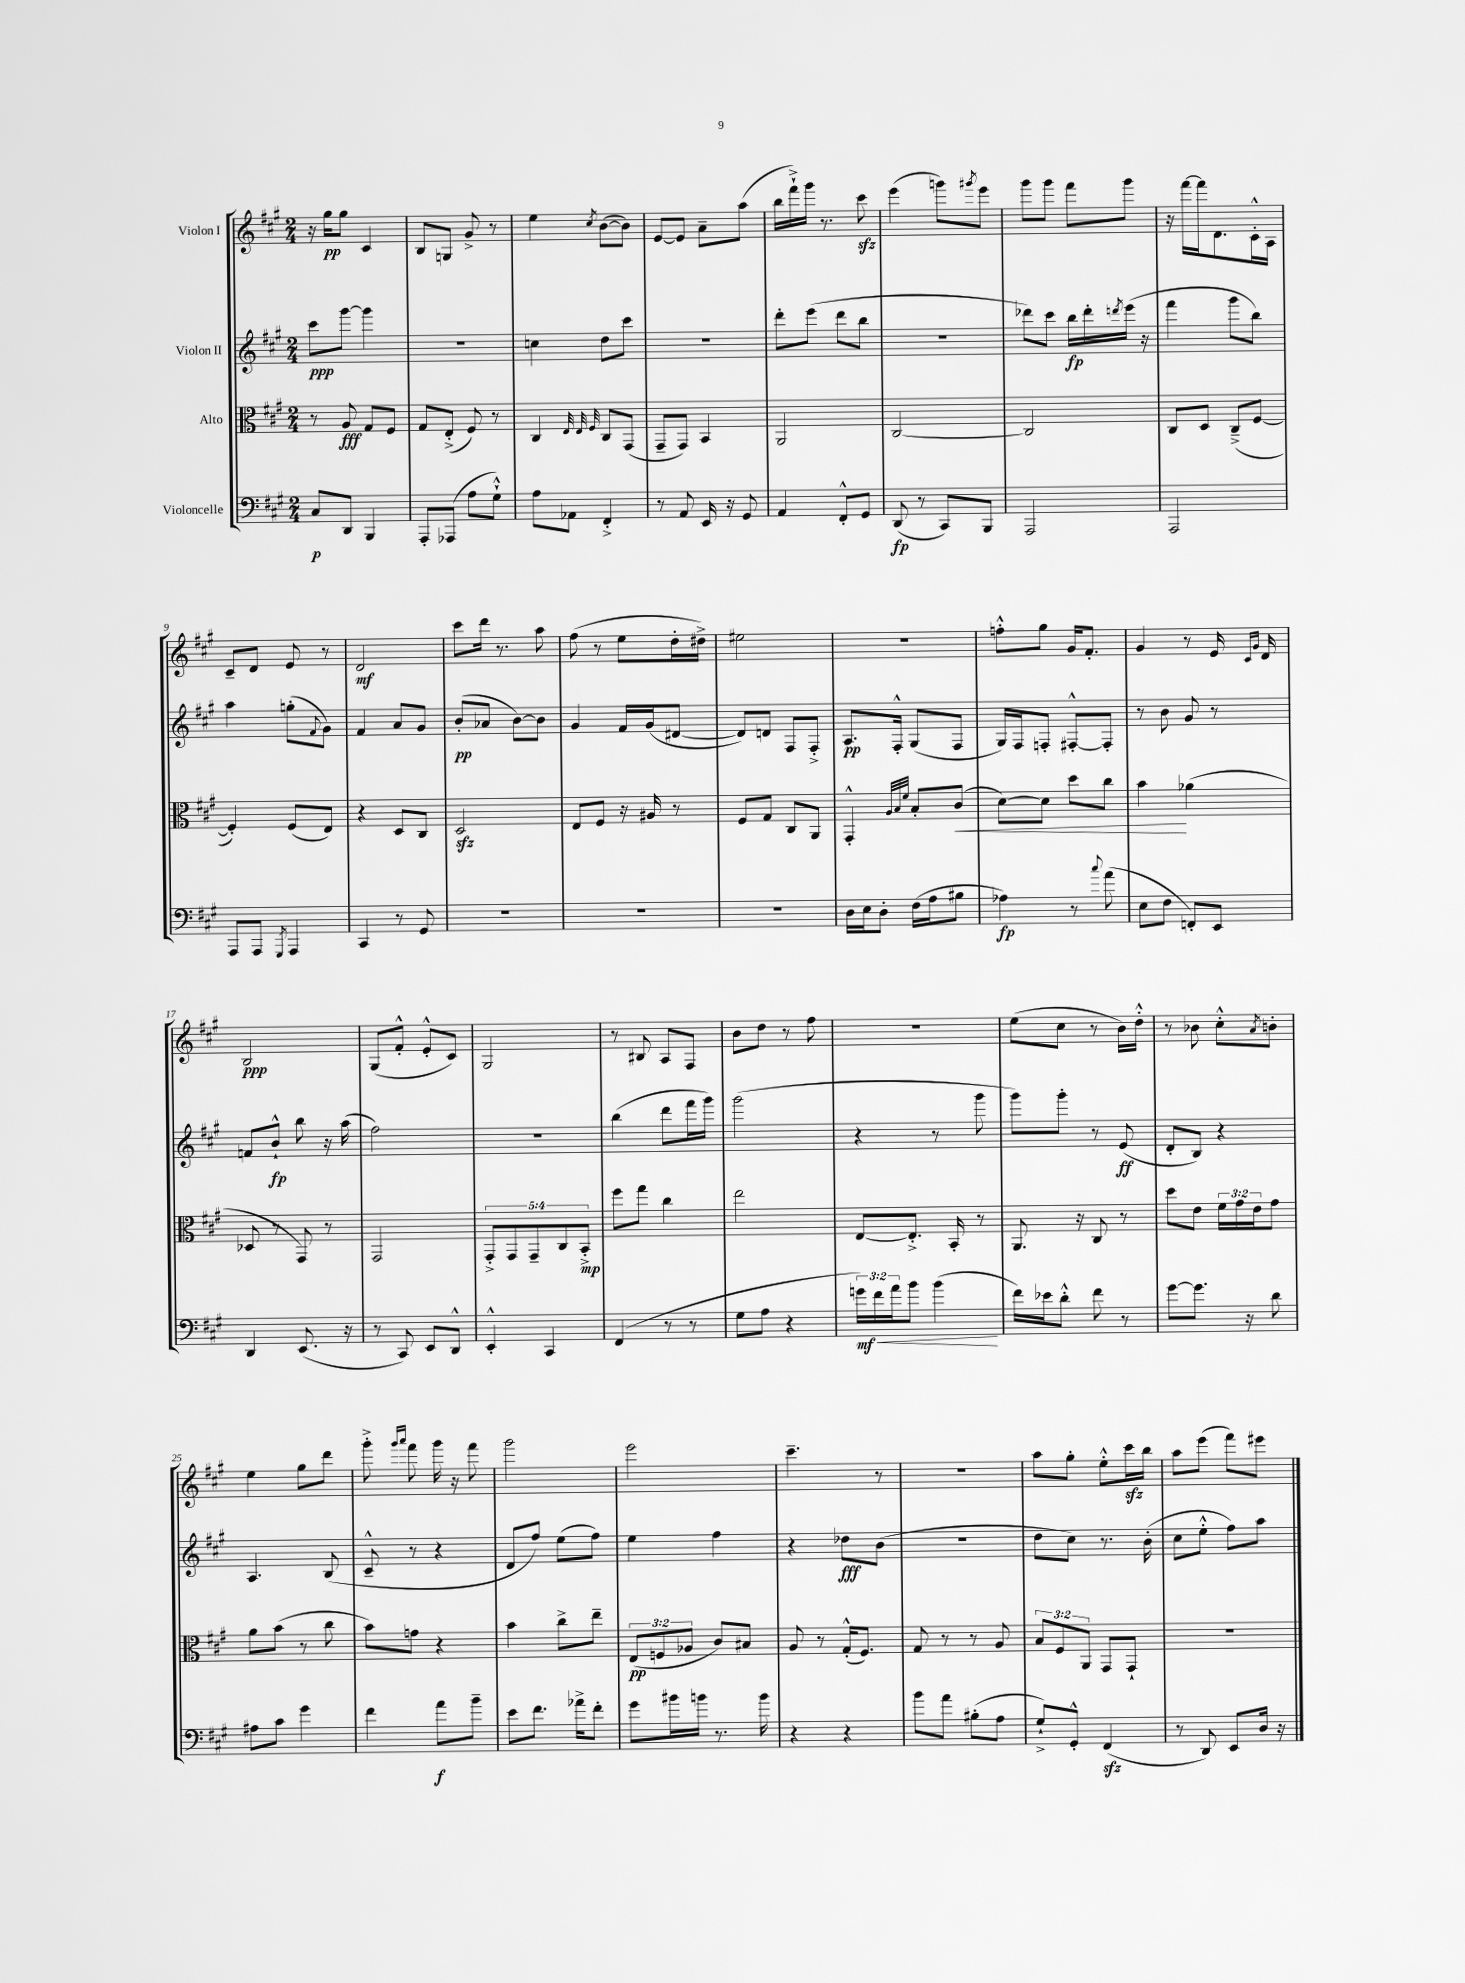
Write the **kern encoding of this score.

**kern	**dynam	**kern	**dynam	**kern	**dynam	**kern	**dynam
*part4	*part4	*part3	*part3	*part2	*part2	*part1	*part1
*staff4	*staff4	*staff3	*staff3	*staff2	*staff2	*staff1	*staff1
*I"Violoncelle	*	*I"Alto	*	*I"Violon II	*	*I"Violon I	*
*clefF4	*	*clefC3	*	*clefG2	*	*clefG2	*
*k[f#c#g#]	*	*k[f#c#g#]	*	*k[f#c#g#]	*	*k[f#c#g#]	*
*M2/4	*	*M2/4	*	*M2/4	*	*M2/4	*
=1	=1	=1	=1	=1	=1	=1	=1
8C#/L	p	8r	.	8ccc#\L	ppp	16r	.
.	.	.	.	.	.	16gg#\KL	pp
8DD/J	.	8A/	fff	[8ggg#\J	.	8gg#\J	.
4BBB/	.	8G#/L	.	4ggg#\]	.	4c#/	.
.	.	8F#/J	.	.	.	.	.
=2	=2	=2	=2	=2	=2	=2	=2
8AAA'/L	.	8G#/L	.	2r	.	8B/L	.
(8AAA-X/J	.	(8E'^/J	.	.	.	8Gn/J	.
8A\L	.	8F#/)	.	.	.	8g#^/	.
8G#`^^\J)	.	8r	.	.	.	8r	.
=3	=3	=3	=3	=3	=3	=3	=3
8A\L	.	4C#/	.	4ccn\	.	4ee\	.
8AA-X\J	.	.	.	.	.	.	.
.	.	32qqE/	.	.	.	.	.
.	.	32qqE/	.	.	.	.	.
.	.	32qqF#/	.	.	.	8qcc#/	.
4FF#'^/	.	8C#/L	.	8dd\L	.	([8b\L	.
.	.	(8GG#/J	.	8ccc#\J	.	8b\J])	.
=4	=4	=4	=4	=4	=4	=4	=4
8r	.	8GG#~/L	.	2r	.	[8e/L	.
8AA/	.	8GG#/J)	.	.	.	8e/J]	.
16EE/	.	4BB/	.	.	.	8a~\L	.
16r	.	.	.	.	.	.	.
8GG#/	.	.	.	.	.	(8aa\J	.
=5	=5	=5	=5	=5	=5	=5	=5
4AA/	.	2AA/	.	8ddd'\L	.	16bb\LL	.
.	.	.	.	.	.	16fff#`^\)	.
.	.	.	.	(8eee\J	.	16ggg#\JJ	.
.	.	.	.	.	.	8.r	.
8FF#'^^/L	.	.	.	8ddd\L	.	.	.
8GG#/J	.	.	.	8bb\J	.	8ccc#zz\	.
=6	=6	=6	=6	=6	=6	=6	=6
(8DD/	fp	[2C#/	.	2r	.	(4eee\	.
8r	.	.	.	.	.	.	.
8CC#/L)	.	.	.	.	.	8gggn\L)	.
.	.	.	.	.	.	8qggg#X/	.
8BBB/J	.	.	.	.	.	8eee\J	.
=7	=7	=7	=7	=7	=7	=7	=7
2AAA/	.	2C#/]	.	8ddd-X\L)	.	8ggg#\L	.
.	.	.	.	8ccc#\J	.	8ggg#\J	.
.	.	.	.	16bb\LL	fp	8fff#\L	.
.	.	.	.	16ddd-'\	.	.	.
.	.	.	.	8qdddn/	.	.	.
.	.	.	.	(16eee\JJ	.	8ggg#\J	.
.	.	.	.	16r	.	.	.
=8	=8	=8	=8	=8	=8	=8	=8
2AAA/	.	8C#/L	.	4fff#\	.	16r	.
.	.	.	.	.	.	[16fff#\LL	.
.	.	8D/J	.	.	.	16fff#\J]	.
.	.	.	.	.	.	8.d\	.
.	.	(8C#~^/L	.	8ggg#\L	.	.	.
.	.	[8F#/J	.	8bb\J)	.	16c#'^^\L	.
.	.	.	.	.	.	16A\JJ	.
!!LO:LB:g=z
=9	=9	=9	=9	=9	=9	=9	=9
8AAA/L	.	4F#'/])	.	4aa\	.	8c#~/L	.
8AAA/J	.	.	.	.	.	8d/J	.
8qGGG#/	.	.	.	.	.	.	.
4AAA/	.	(8F#/L	.	(8ggn'\L	.	8e/	.
.	.	.	.	8qqf#/	.	.	.
.	.	8E/J)	.	8g#\J)	.	8r	.
=10	=10	=10	=10	=10	=10	=10	=10
4CC#/	.	4r	.	4f#/	.	2d/	mf
8r	.	8D/L	.	8a/L	.	.	.
8GG#/	.	8C#/J	.	8g#/J	.	.	.
=11	=11	=11	=11	=11	=11	=11	=11
2r	.	2Dzz/	.	(8b'/L	pp	8ccc#\L	.
.	.	.	.	8a-X/J	.	16ddd\Jk	.
.	.	.	.	.	.	8.r	.
.	.	.	.	[8b\L)	.	.	.
.	.	.	.	8b\J]	.	8aa\	.
=12	=12	=12	=12	=12	=12	=12	=12
2r	.	8E/L	.	4g#/	.	(8ff#\	.
.	.	8F#/J	.	.	.	8r	.
.	.	16r	.	16f#/LL	.	8ee\L	.
.	.	16A#X/	.	(16g#/J	.	.	.
.	.	8r	.	[8d#X/J	.	16dd'\L	.
.	.	.	.	.	.	16dd#X^\JJ)	.
=13	=13	=13	=13	=13	=13	=13	=13
2r	.	8F#/L	.	8d#/L])	.	2ee#X\	.
.	.	8G#/J	.	8dn/J	.	.	.
.	.	8C#/L	.	8F#/L	.	.	.
.	.	8AA/J	.	8F#'^/J	.	.	.
=14	=14	=14	=14	=14	=14	=14	=14
16D\LL	.	4GG#'^^/	.	8.A/L	pp	2r	.
16E\J	.	.	.	.	.	.	.
8D'\J	.	.	.	.	.	.	.
.	.	.	.	16F#'^^/Jk	.	.	.
.	.	32qqA/LLL	.	.	.	.	.
.	.	32qqB/	.	.	.	.	.
.	.	32qqf#/JJJ	.	.	.	.	.
(16F#\LL	.	8B'/L	.	(8G#/L	.	.	.
16A\J	.	.	.	.	.	.	.
!	!	!	!LO:HP:b	!	!	!	!
8B#X\J	.	(8c#/J	<	8F#/J	.	.	.
=15	=15	=15	=15	=15	=15	=15	=15
4A-X\)	fp	[8d\L)	.	16G#/LL)	.	8ffn'^^\L	.
.	.	.	.	16F#/J	.	.	.
.	.	8d\J]	.	8Fn'/J	.	8gg#\J	.
8r	.	8dd\L	.	[8F#X'^^/L	.	16g#/KL	.
.	.	.	.	.	.	8.f#'/J	.
8qqcc#/	.	.	.	.	.	.	.
(8a\	.	8cc#\J	.	8F#'/J]	.	.	.
=16	=16	=16	=16	=16	=16	=16	=16
8E\L	.	4b\	.	8r	.	4g#/	.
8F#\J	.	.	.	8b\	.	.	.
8FFn'/L)	.	(4a-X\	[	8g#/	.	8r	.
8EE/J	.	.	.	8r	.	16e/	.
.	.	.	.	.	.	16qqc#/LL	.
.	.	.	.	.	.	16qqg#/JJ	.
.	.	.	.	.	.	16d/	.
!!LO:LB:g=z
=17	=17	=17	=17	=17	=17	=17	=17
4DD/	.	8D-X/	.	8fn/L	.	2B/	ppp
.	.	8r	.	8b`^^/J	fp	.	.
(8.EE/	.	8GG#/)	.	8bb\	.	.	.
.	.	8r	.	16r	.	.	.
16r	.	.	.	(16aa\	.	.	.
=18	=18	=18	=18	=18	=18	=18	=18
8r	.	2GG#/	.	2ff#\)	.	(8G#/L	.
8CC#/)	.	.	.	.	.	8f#'^^/J	.
8EE/L	.	.	.	.	.	8e'^^/L	.
8DD^^/J	.	.	.	.	.	8c#/J)	.
=19	=19	=19	=19	=19	=19	=19	=19
4EE'^^/	.	10GG#'^/L	.	2r	.	2G#/	.
.	.	10GG#/	.	.	.	.	.
.	.	10GG#~/	.	.	.	.	.
4CC#/	.	.	.	.	.	.	.
.	.	10C#/	.	.	.	.	.
.	.	10BB'^/J	mp	.	.	.	.
=20	=20	=20	=20	=20	=20	=20	=20
(4FF#/	.	8ff#\L	.	(4bb\	.	8r	.
.	.	8gg#\J	.	.	.	8B#X/	.
8r	.	4cc#\	.	8ddd\L	.	8A/L	.
8r	.	.	.	16fff#\L	.	8F#/J	.
.	.	.	.	16ggg#\JJ)	.	.	.
=21	=21	=21	=21	=21	=21	=21	=21
8G#\L	.	2ee\	.	(2ggg#\	.	8b\L	.
8A\J	.	.	.	.	.	8dd\J	.
4r	.	.	.	.	.	8r	.
.	.	.	.	.	.	8ff#\	.
=22	=22	=22	=22	=22	=22	=22	=22
!	!LO:HP:b	!	!	!	!	!	!
24gn\LL)	< mf	[8E/L	.	4r	.	2r	.
24f#\	.	.	.	.	.	.	.
24a\J	.	.	.	.	.	.	.
8b\J	.	8.E'^/J]	.	.	.	.	.
(4b\	.	.	.	8r	.	.	.
.	.	16BB'/	.	.	.	.	.
.	.	8r	.	8ggg#\	.	.	.
.	[	.	.	.	.	.	.
=23	=23	=23	=23	=23	=23	=23	=23
16f#\LL)	.	8.AA/	.	8ggg#\L)	.	(8ee\L	.
16e-X\J	.	.	.	.	.	.	.
8d'^^\J	.	.	.	8ggg#'\J	.	8cc#\J	.
.	.	16r	.	.	.	.	.
8f#\	.	8C#/	.	8r	.	8r	.
8r	.	8r	.	(8e/	ff	16b\LL)	.
.	.	.	.	.	.	16dd'^^\JJ	.
=24	=24	=24	=24	=24	=24	=24	=24
[8g#\L	.	8dd\L	.	8d'/L	.	8r	.
8.g#\J]	.	8e\J	.	8B/J)	.	8b-X\	.
.	.	24f#\LL	.	4r	.	8cc#'^^\L	.
.	.	24g#\	.	.	.	.	.
16r	.	.	.	.	.	.	.
.	.	24e\J	.	.	.	.	.
.	.	.	.	.	.	8qa/	.
8d\	.	8g#\J	.	.	.	8bn'\J	.
!!LO:LB:g=z
=25	=25	=25	=25	=25	=25	=25	=25
8A#X\L	.	8a\L	.	4.A/	.	4ee\	.
8c#\J	.	(8b\J	.	.	.	.	.
4g#\	.	8r	.	.	.	8gg#\L	.
.	.	8cc#\	.	(8B/	.	8ddd\J	.
=26	=26	=26	=26	=26	=26	=26	=26
4f#\	.	8b\L)	.	8c#~^^/	.	8ggg#'^\	.
.	.	.	.	.	.	16qqggg#/LL	.
.	.	.	.	.	.	16qqaaa/JJ	.
.	.	8gn\J	.	8r	.	8fff#\	.
8a\L	f	4r	.	4r	.	16ggg#\	.
.	.	.	.	.	.	16r	.
8b~\J	.	.	.	.	.	8fff#\	.
=27	=27	=27	=27	=27	=27	=27	=27
8e\L	.	4b\	.	8d/L	.	2ggg#\	.
8.f#\J	.	.	.	8ff#/J)	.	.	.
.	.	8cc#^\L	.	(8ee\L	.	.	.
16a-X^\KL	.	.	.	.	.	.	.
8f#'\J	.	8ee~\J	.	8ff#\J)	.	.	.
=28	=28	=28	=28	=28	=28	=28	=28
8g#\L	.	(12E/L	pp	4ee\	.	2eee\	.
.	.	12Fn/	.	.	.	.	.
16b#X\L	.	.	.	.	.	.	.
.	.	12A-X/J	.	.	.	.	.
16bn\JJ	.	.	.	.	.	.	.
8.r	.	8c#/L)	.	4ff#\	.	.	.
.	.	8B#X/J	.	.	.	.	.
16b\	.	.	.	.	.	.	.
=29	=29	=29	=29	=29	=29	=29	=29
4r	.	8A/	.	4r	.	4.ccc#~\	.
.	.	8r	.	.	.	.	.
4r	.	(16G#'^^/KL	.	8dd-X\L	fff	.	.
.	.	8.F#/J)	.	.	.	.	.
.	.	.	.	(8b\J	.	8r	.
=30	=30	=30	=30	=30	=30	=30	=30
8b\L	.	8G#/	.	2r	.	2r	.
8a\J	.	8r	.	.	.	.	.
(8B#X'\L	.	8r	.	.	.	.	.
8A\J	.	8A/	.	.	.	.	.
=31	=31	=31	=31	=31	=31	=31	=31
8G#`^/L)	.	12B/L	.	8dd\L	.	8aa\L	.
.	.	12F#/	.	.	.	.	.
8GG#'^^/J	.	.	.	8cc#\J)	.	8gg#'\J	.
.	.	12AA/J	.	.	.	.	.
(4FF#zz/	.	8GG#/L	.	8.r	.	8ee'^^\L	.
.	.	8GG#`/J	.	.	.	16ccc#zz\L	.
.	.	.	.	(16b'\	.	16bb\JJ	.
=32	=32	=32	=32	=32	=32	=32	=32
8r	.	2r	.	8cc#\L	.	8aa\L	.
8DD/)	.	.	.	8ee'^^\J	.	(8eee\J	.
8EE/L	.	.	.	8ff#\L)	.	8fff#\L)	.
16D/Jk	.	.	.	8aa\J	.	8eee#X\J	.
16r	.	.	.	.	.	.	.
==	==	==	==	==	==	==	==
*-	*-	*-	*-	*-	*-	*-	*-
